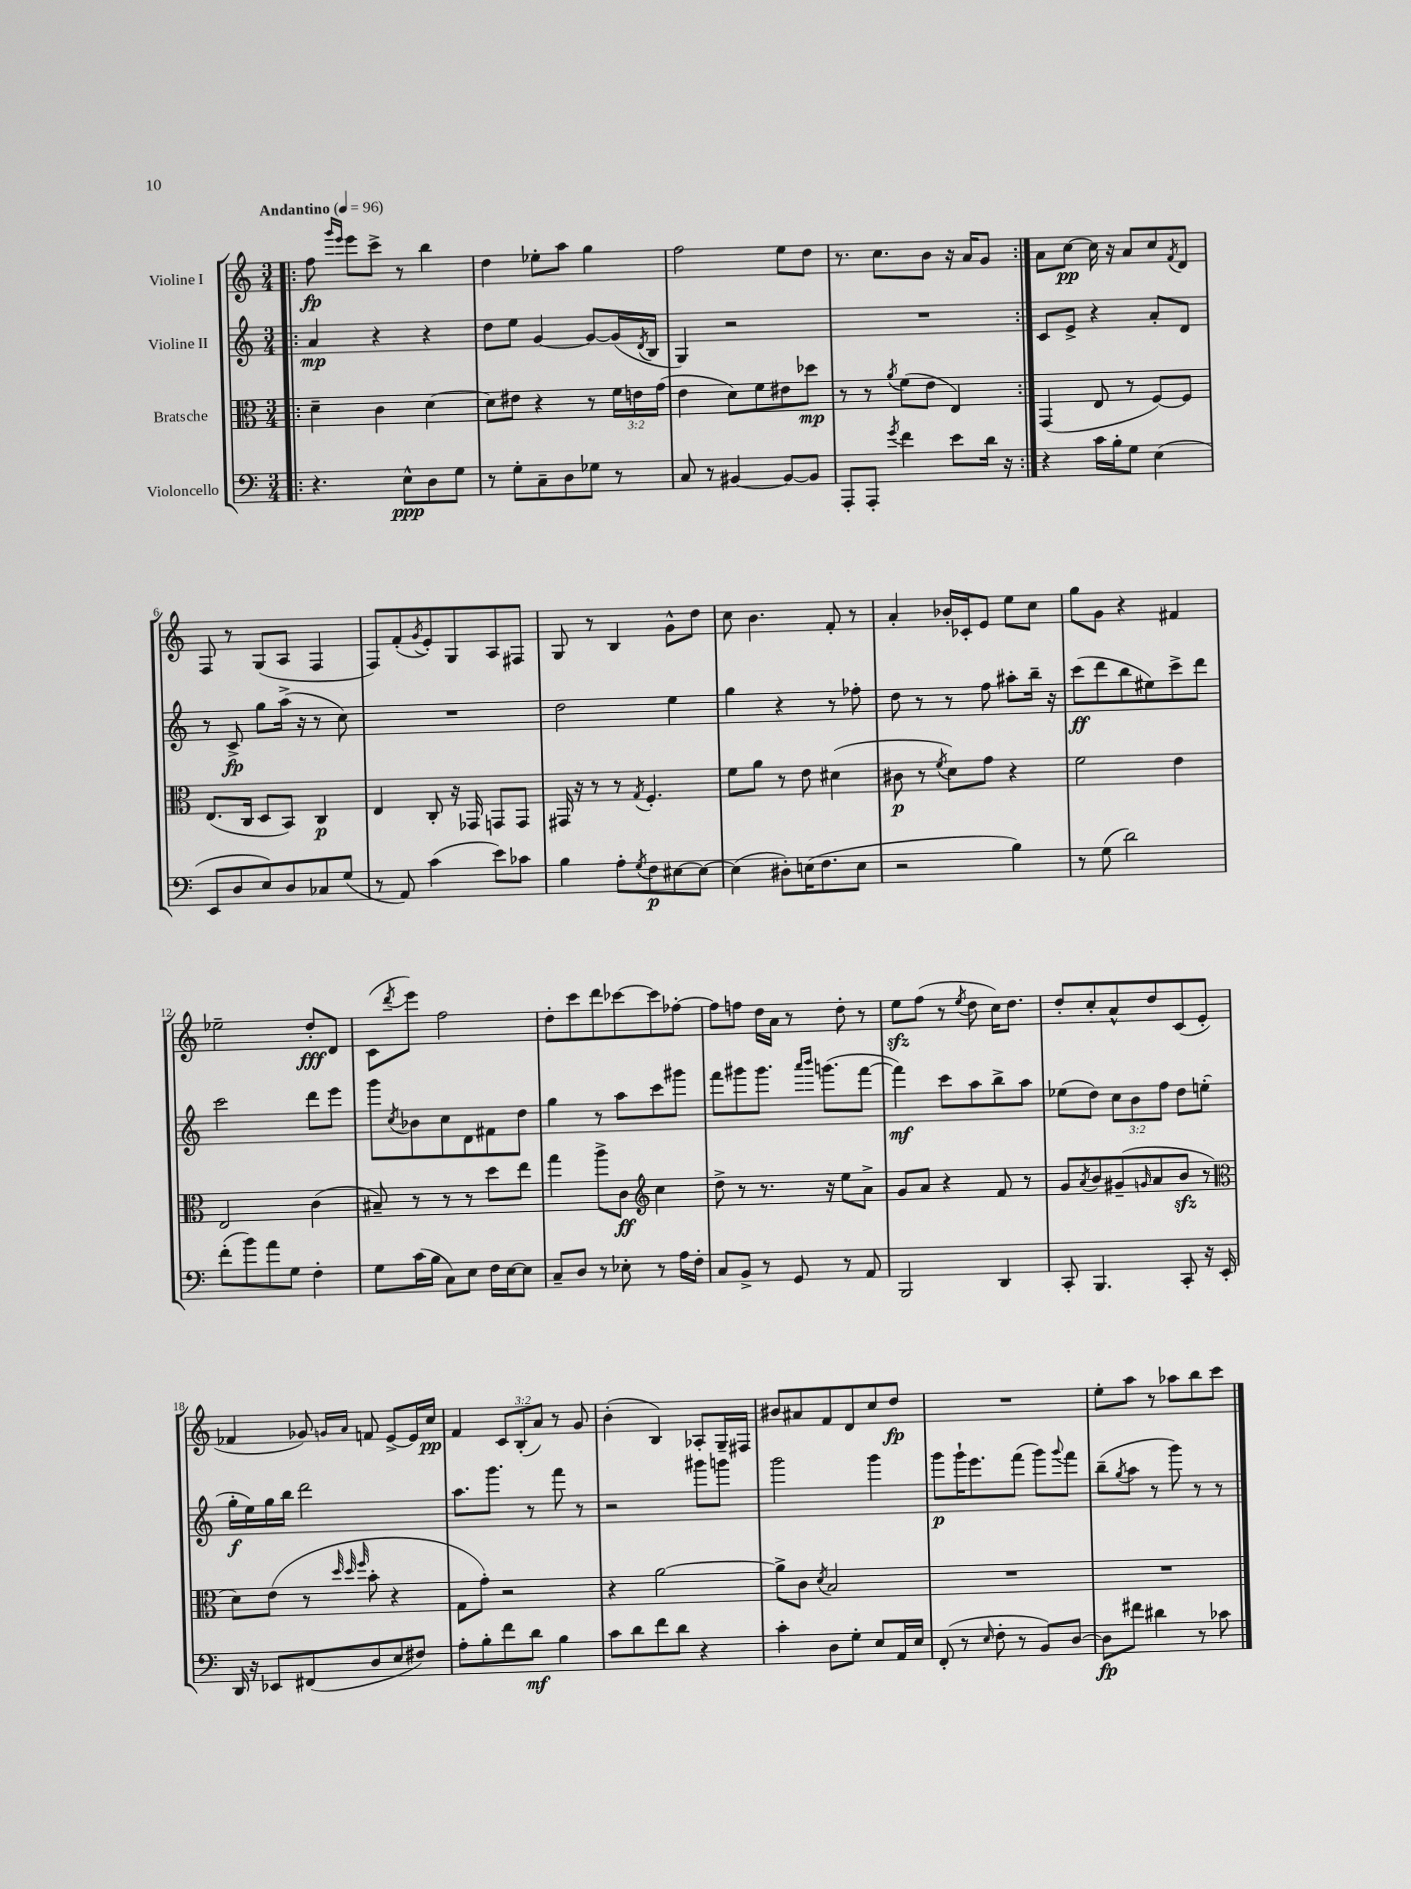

**kern	**kern	**kern	**kern
*staff4	*staff3	*staff2	*staff1
*clefF4	*clefC3	*clefG2	*clefG2
*k[]	*k[]	*k[]	*k[]
*M3/4	*M3/4	*M3/4	*M3/4
*MM96	*MM96	*MM96	*MM96
=!|:	=!|:	=!|:	=!|:
4.r	4d~\	4a/	8ff\
.	.	.	16qqggg/LL
.	.	.	16qqeee/JJ
.	.	.	8eee\L
.	4c\	4r	8ccc^\J
8E^^\L	.	.	8r
8D\	[4d\	4r	4bb\
8G\J	.	.	.
=	=	=	=
8r	8d\]L	8dd\L	4dd\
8G'\L	8e#\J	8ee\J	.
8C~\	4r	[4g/	8ee-'\L
8D\	.	.	8aa\J
8G-\J	8r	8g/_L	4gg\
8r	24f\LL	(16g/]L	.
.	24e\	.	.
.	.	8qd/	.
.	.	16B/JJ	.
.	(24g\JJ	.	.
=	=	=	=
8C/	4e\	4G/)	2ff\
8r	.	.	.
[4BB#/	8d\L)	2r	.
.	8f\	.	.
8BB#/_L	8e#\	.	8ee\L
8BB#/]J	8dd-\J	.	8dd\J
=	=	=	=
8AAA'/L	8r	2.r	8.r
8AAA'/J	8r	.	.
.	.	.	8.cc\L
8qg/	8qa/	.	.
4f\	(8f\L	.	.
.	8e\J	.	8b\J
8e\L	4E/)	.	16r
.	.	.	16a/LK
16d\Jk	.	.	8g/J
16r	.	.	.
=:|!	=:|!	=:|!	=:|!
4r	(4GG/	8c/L	8a\L
.	.	8e^/J	[8cc\J
16c\LL	8E/	4r	16cc\]
16B'\J	.	.	16r
8G\J	8r	.	8a/L
(4E\	[8F/L)	8a'/L	8cc/
.	.	.	8qf/
.	8F/]J	8d/J	8d/J
=	=	=	=
8EE/L	(8.E/L	8r	8F/
8D/	.	8c^/	8r
.	16C/Jk	.	.
8E/)	8D/L	8gg\L	(8G/L
8D/	8BB/J)	(16aa^\Jk	8A/J
.	.	16r	.
8C-/	4C/	8r	4F/
(8G/J	.	8cc\)	.
=	=	=	=
8r	4E/	2.r	8F/L)
8AA/)	.	.	(8f'/
.	.	.	8qg/
(4c\	8C'/	.	8e'/)
.	16r	.	8G/
.	16GG-/	.	.
8e\L)	8GG/L	.	8A/
8c-\J	8GG/J	.	8F#/J
=	=	=	=
4B\	16GG#/	2dd\	8G/
.	16r	.	.
.	8r	.	8r
8A'\L	8r	.	4B/
8qG/	8qG/	.	.
8F\	4.F'/	.	.
[8E#\	.	4ee\	8g^^\L
8E#\_J	.	.	8dd\J
=	=	=	=
(4E#\]	8f\L	4gg\	8cc\
.	8a\J	.	4.b\
8D#'\L)	8r	4r	.
(16E\K	8e\	.	.
8.F\	.	.	.
.	(4d#\	8r	8f'/
8E\J	.	8ff-'\	8r
=	=	=	=
2r	8c#\	8dd\	4a'/
.	8r	8r	.
.	8qf/	.	.
.	8d\L)	8r	16b-'/LL
.	.	.	16c-'/J
.	8g\J	8ff\	8e/J
4B\)	4r	8aa#'\L	8ee\L
.	.	16bb~\Jk	8cc\J
.	.	16r	.
=	=	=	=
8r	2f\	(8ccc\L	8gg\L
(8G\	.	8ddd\	8g\J
2d\)	.	8bb\	4r
.	.	8ee#\)	.
.	4e\	8ccc^\	4f#/
.	.	8ddd\J	.
=	=	=	=
(8f'\L	2E/	2ccc\	2ee-~\
8b\)	.	.	.
8a\	.	.	.
8G\J	.	.	.
4F'\	(4c\	8ddd\L	8dd'/L
.	.	8eee\J	8d/J
=	=	=	=
8G\L	8B#~/)	8ggg\L	(8c\L
.	.	8qcc/	8qddd/
(16c\L	8r	8b-\	8eee\J)
16B\JJ	.	.	.
8C\L)	8r	8cc\	2ff\
8E\J	8r	8d\	.
16F\LL	8dd\L	8f#\	.
[16E\J	.	.	.
8E\]J	8ee\J	8dd\J	.
=	=	=	=
8C~/L	4gg\	4gg\	8dd'\L
8D/J	.	.	8ccc\
8r	8aa^\L	8r	8ddd\
8E-'\	8c\J	8aa\L	[8ccc-\
*	*clefG2	*	*
8r	4cc\	8ccc\	8ccc-\]
16A\LL	.	8ggg#\J	[8ff-'\J
16F'\JJ	.	.	.
=	=	=	=
8C/L	8dd^\	8fff\L	8ff-\]L
8BB^/J	8r	8ggg#\	8ff\J
8r	8.r	8.ggg#\J	16dd\LL
.	.	.	16a\JJ
8GG/	.	.	8r
.	.	16qqaaa/LL	.
.	.	16qqbbb/JJ	.
.	16r	(8.ggg\L	.
8r	8ee\L	.	8dd'\
8AA/	8a^\J	[8fff\J	8r
=	=	=	=
2BBB/	8g/L	4fff\])	8ee\L
.	8a/J	.	(8ff\J
.	4r	8ccc\L	8r
.	.	.	8qee/
.	.	8aa\	8dd\
4DD/	8f/	8bb^\	16cc\LK)
.	.	.	8.dd\J
.	8r	8aa\J	.
=	=	=	=
8CC'/	8g/L	(8ee-\L	8dd'/L
.	8qa/	.	.
4.BBB/	8b/	8dd\J)	8cc'/
.	(8g#~/	12cc\L	8a^^/
.	.	12b\	.
.	16qqg/	.	.
.	8a/	.	8dd/
.	.	12ff\J	.
8CC'/	8b/J	8dd\L	(8c/
16r	8r	(8ee'\J	8e'/J
16EE'/	.	.	.
=	=	=	=
*	*clefC3	*	*
16DD/	8d\L)	16gg'\LL	4f-/
16r	.	16ee\)	.
8EE-/L	(8e\J	16gg\	.
.	.	16bb\JJ	.
(8FF#/	8r	2ddd\	8g-/)
.	32qqdd/	.	.
.	32qqdd/	.	16qqg/LL
.	32qqff/	.	16qqa/JJ
8D/	8b'\	.	8f/
8E/	4r	.	[8e^/L
8F#/J)	.	.	16e/]L
.	.	.	16cc/JJ
=	=	=	=
8A'\L	8G\L	8.aa\L	4f/
8B'\	8g'\J)	.	.
.	.	8.ggg\J	.
8f\	2r	.	12c/L
.	.	.	(12B'/
8d\J	.	8r	.
.	.	.	12a/J)
4B\	.	8fff\	8r
.	.	8r	8g/
=	=	=	=
8c\L	4r	2r	(4b'\
8d\	.	.	.
8f\	[2a\	.	4B/)
8d\J	.	.	.
4r	.	8ggg#\L	8A-'/L
.	.	8ggg\J	16G~/L
.	.	.	16F#/JJ
=	=	=	=
4c'\	8a^\]L	2ggg\	8b#/L
.	8c\J	.	8a#/
.	8qd/	.	.
8D\L	2B/	.	8f/
8G'\J	.	.	8d/
8E/L	.	4ggg\	8cc/
16AA/L	.	.	8dd/J
16E/JJ	.	.	.
=	=	=	=
(8FF'/	2.r	8ggg\L	2.r
8r	.	16ggg`\K	.
.	.	8.eee\	.
16qqE/	.	.	.
8F'\	.	.	.
8r	.	(8fff\J	.
8BB/L)	.	8ggg\L)	.
.	.	8qqggg/	.
[8D/J	.	8fff\J	.
=	=	=	=
8D\]L	2.r	(8bb~\L	8ee'\L
.	.	8qgg/	.
8f#\J	.	8aa\J	8aa\J
4d#\	.	8r	8r
.	.	8ggg\)	8aa-\L
8r	.	8r	8bb\
8c-\	.	8r	8ccc\J
==	==	==	==
*-	*-	*-	*-
